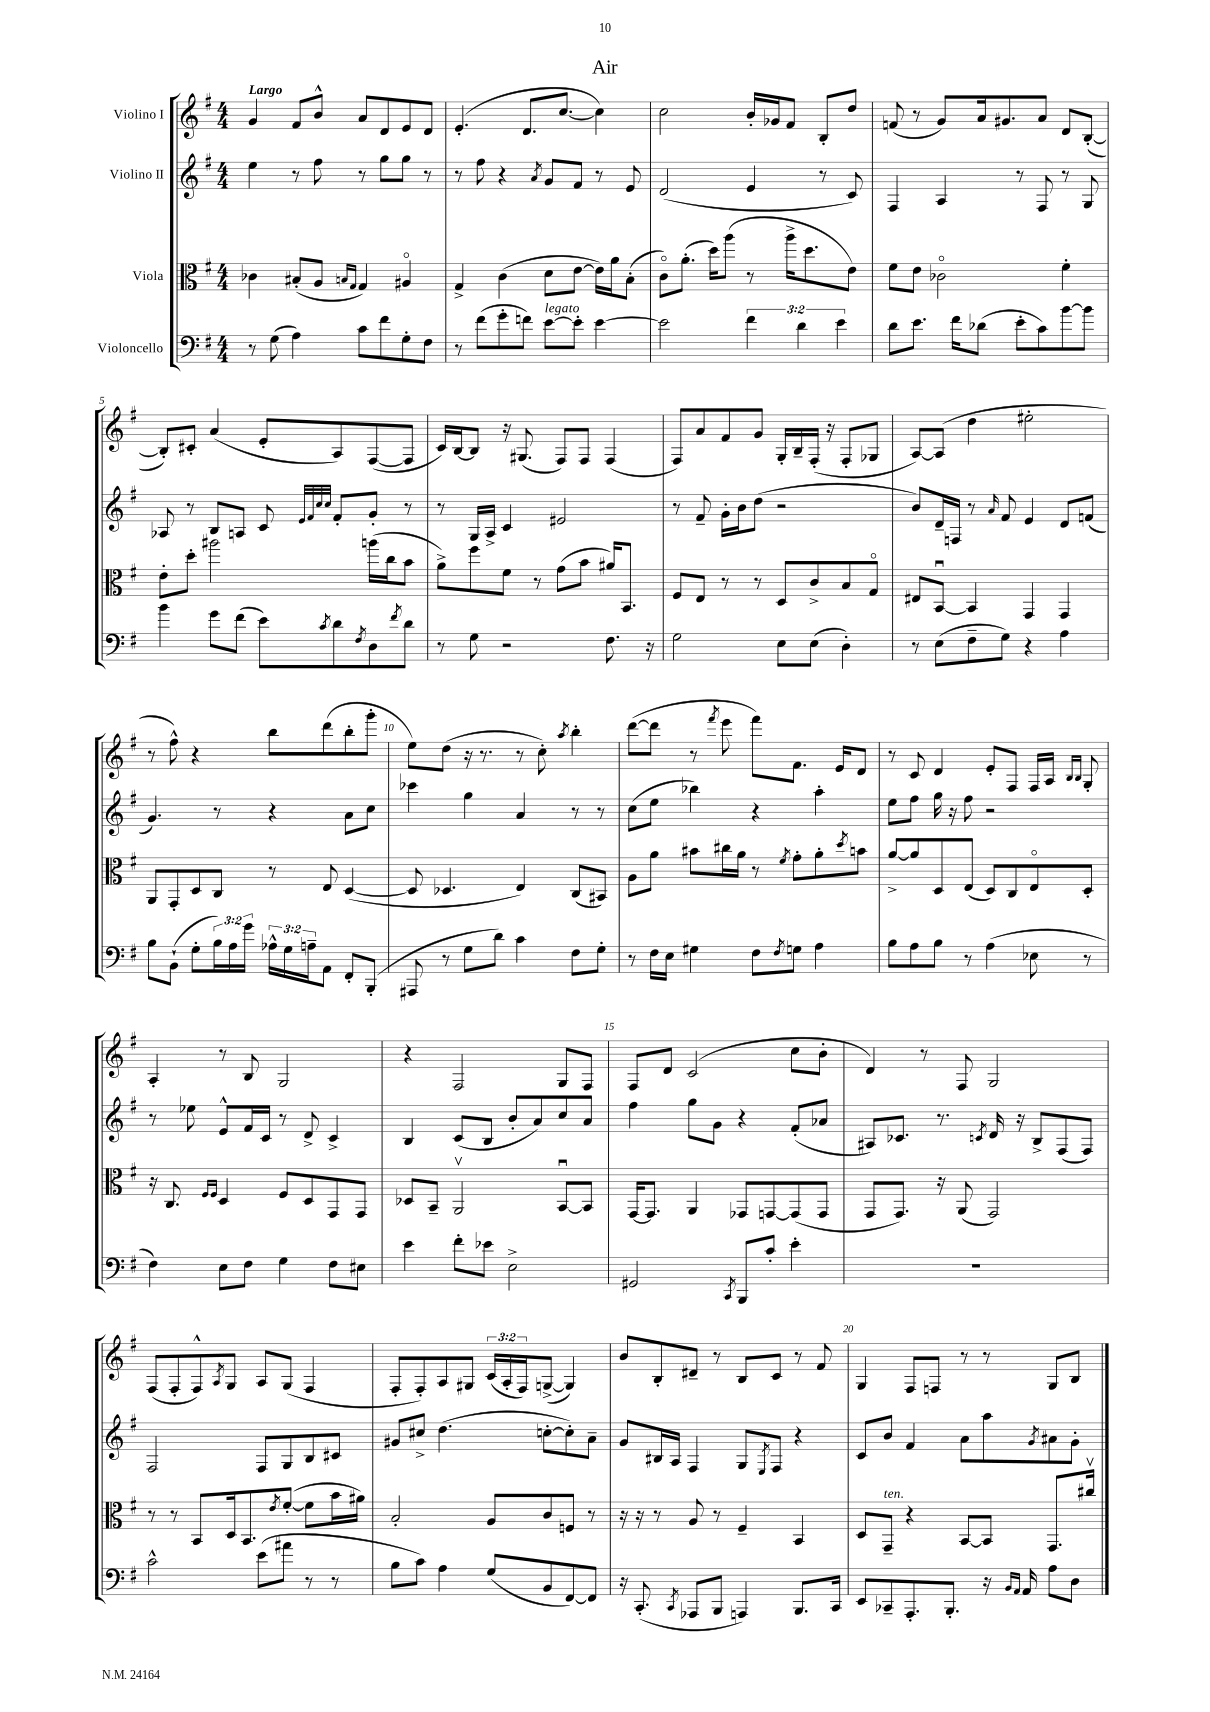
\header { title = "Air" }
<<
\new StaffGroup <<
\new Staff = "s0" \with { instrumentName = "Violino I" } {
    \clef treble \key g \major \numericTimeSignature \time 4/4 \override Staff.TupletNumber.text = #tuplet-number::calc-fraction-text \tempo "Largo"
    g'4 fis'8 b'8-^ a'8 d'8 e'8 d'8 |
    e'4.-.( d'8. c''8.~ c''4) |
    c''2 b'16-. ges'16 fis'8 b8-. d''8 |
    f'8( r8 g'8) a'16 gis'8. a'8 d'8 b8~-.( |
    b8-.) cis'8-. a'4( e'8-. a8) fis8~( fis8 |
    c'16) b16~ b8 r16 gis8.( fis8) fis8 fis4( |
    fis8) a'8 fis'8 g'8 g16-. b16-- fis16-.( r16 fis8-. ges8 |
    a8~) a8( d''4 eis''2-. |
    r8 fis''8-^) r4 b''8 d'''8( b''8-. g'''8-. |
    e''8) d''8( r16 r8. r8 c''8-.) \acciaccatura { a''8 } b''4-. |
    d'''8~( d'''8 r8 \acciaccatura { fis'''8 } e'''8 fis'''8) fis'8. e'16 d'8 |
    r8 c'8 d'4 e'8-. fis8 fis16 a16 \grace { b16 b16 } g8-. |
    a4-. r8 b8 g2 |
    r4 fis2 g8 fis8 |
    fis8 d'8 c'2( c''8 b'8-. |
    d'4) r8 fis8 g2 |
    fis8( fis8-. fis8-^) \acciaccatura { a8 } g8 a8 g8( fis4 |
    fis8-. fis8-.) a8 gis8 \tuplet 3/2 { c'16( a16-. fis16) } g8~->( g4) |
    b'8 b8-. dis'8-- r8 b8 c'8 r8 fis'8 |
    g4 fis8 f8 r8 r8 g8 b8 \bar "|." |
}
\new Staff = "s1" \with { instrumentName = "Violino II" } {
    \clef treble \key g \major \numericTimeSignature \time 4/4
    e''4 r8 fis''8 r8 g''8 g''8 r8 |
    r8 fis''8 r4 \acciaccatura { a'8 } g'8 fis'8 r8 e'8 |
    d'2( e'4 r8 c'8) |
    fis4 a4 r8 fis8 r8 g8 |
    aes8 r8 b8 a8 c'8 \grace { e'32 fis'32 c''32 c''32 } fis'8-. g'8-. r8 |
    r8 g16 a16-> c'4 eis'2 |
    r8 fis'8-- g'16-. b'16 d''8( r2 |
    b'8) d'16-- f16 r8 \grace { a'16 } fis'8 e'4 d'8 f'8( |
    g'4.) r8 r4 a'8 c''8 |
    ces'''4 g''4 a'4 r8 r8 |
    c''8( e''8 bes''4) r4 a''4-. |
    e''8 fis''8 g''16 r16 fis''8 r2 |
    r8 ees''8 e'8-^ fis'16 c'16 r8 d'8-> c'4-> |
    b4 c'8( b8 b'8-. a'8) c''8 a'8 |
    fis''4 g''8 g'8 r4 fis'8-.( aes'8 |
    ais8) ces'8. r8. \acciaccatura { c'8 } d'16 r16 b8-> fis8( fis8) |
    fis2 fis8 g8 b8 cis'8 |
    gis'8 cis''8-> d''4.( c''8~-. c''8-.) a'8-- |
    g'8 bis16 a16 fis4 g8 \acciaccatura { e8 } fis8 r4 |
    c'8 b'8 fis'4 a'8 a''8 \acciaccatura { g'8 } ais'8 g'8-. \bar "|." |
}
\new Staff = "s2" \with { instrumentName = "Viola" } {
    \clef alto \key g \major \numericTimeSignature \time 4/4
    ces'4 bis8-.( a8 \grace { b16 g16 } g4) ais4\flageolet |
    g4-> c'4( d'8 e'8~ e'16) a'16 b8-.( |
    c'8\flageolet) a'8.-.( d''16) a''8( r8 a''16-> d''8. e'8) |
    fis'8 e'8 ces'2\flageolet fis'4-. |
    e'8-. d''8-. ais''2 a''16( c''16 b'8 |
    a'8->) fis''8 fis'8 r8 g'8( b'8 ais'16) b,8. |
    fis8 e8 r8 r8 d8 c'8-> b8 g8\flageolet |
    eis8 b,8~\downbow b,4 g,4 g,4 |
    a,8 g,8-. d8 c8 r8 e8 d4~( |
    d8 des4. e4) c8( bis,8) |
    a8 a'8 bis'8 cis''16 a'16 r8 \acciaccatura { fis'8 } g'8-. a'8-. \acciaccatura { d''8 } b'8 |
    a'8~-> a'8 d8 e8( d8) c8 e8\flageolet d8-. |
    r16 c8. \grace { fis16 fis16 } d4 fis8 d8 g,8 g,8 |
    des8 b,8-- a,2\upbow b,8~\downbow b,8 |
    g,16~ g,8. a,4 ges,8 g,8~ g,8( g,8 |
    g,8 g,8.) r16 a,8( g,2) |
    r8 r8 b,8 d16 b,8. \acciaccatura { e'8 } fis'8~-.( fis'8 b'16 ais'16) |
    b2-. a8 c'8 f8 r8 |
    r16 r16 r8 a8 r8 fis4-- b,4 |
    d8 g,8--^\markup { \italic "ten." } r4 b,8~ b,8 g,8. cis''16\upbow \bar "|." |
}
\new Staff = "s3" \with { instrumentName = "Violoncello" } {
    \clef bass \key g \major \numericTimeSignature \time 4/4 \override Staff.TupletNumber.text = #tuplet-number::calc-fraction-text
    r8 g8( a4) c'8 fis'8 g8-. fis8 |
    r8 fis'8( g'8-. f'8) e'8~^\markup { \italic "legato" } e'8-. e'4~ |
    e'2 \tuplet 3/2 { fis'4 d'4 e'4 } |
    d'8 e'8. fis'16 des'8( e'8-. c'8) b'8~ b'8 |
    b'4 g'8 fis'8( e'8) \acciaccatura { c'8 } d'8 \acciaccatura { fis8 } d8 \acciaccatura { fis'8 } d'8 |
    r8 g8 r2 fis8. r16 |
    g2 e8 e8( d4-.) |
    r8 e8( fis8-- g8) r4 a4 |
    b8 b,8-!( g8-. \tuplet 3/2 { b16) a16 g'16 } \tuplet 3/2 { aes16-^ g16 a16-- } a,8 fis,8-. b,,8-.( |
    ais,,8 r8 g8 d'8) c'4 fis8 g8-. |
    r8 fis16 e16 gis4 fis8 \acciaccatura { fis8 } g8 a4 |
    b8 a8 b8 r8 a4( ees8 r8 |
    fis4) e8 fis8 g4 fis8 eis8 |
    e'4 fis'8-. ees'8 e2-> |
    gis,2 \acciaccatura { c,8 } b,,8 c'8-. e'4-. |
    R1 |
    c'2-^ e'8( ais'8 r8 r8 |
    b8 c'8) a4 g8( b,8 fis,8~) fis,8 |
    r16 c,8.-.( \acciaccatura { c,8 } aes,,8 b,,8 a,,4) b,,8. c,16 |
    e,8 ces,8-- a,,8.-. b,,8.-. r16 \grace { b,16 a,16 } a,16 a8 d8 \bar "|." |
}
>>
>>
\layout { \context { \Score \override BarNumber.break-visibility = ##(#f #t #t) barNumberVisibility = #(every-nth-bar-number-visible 5) } }
